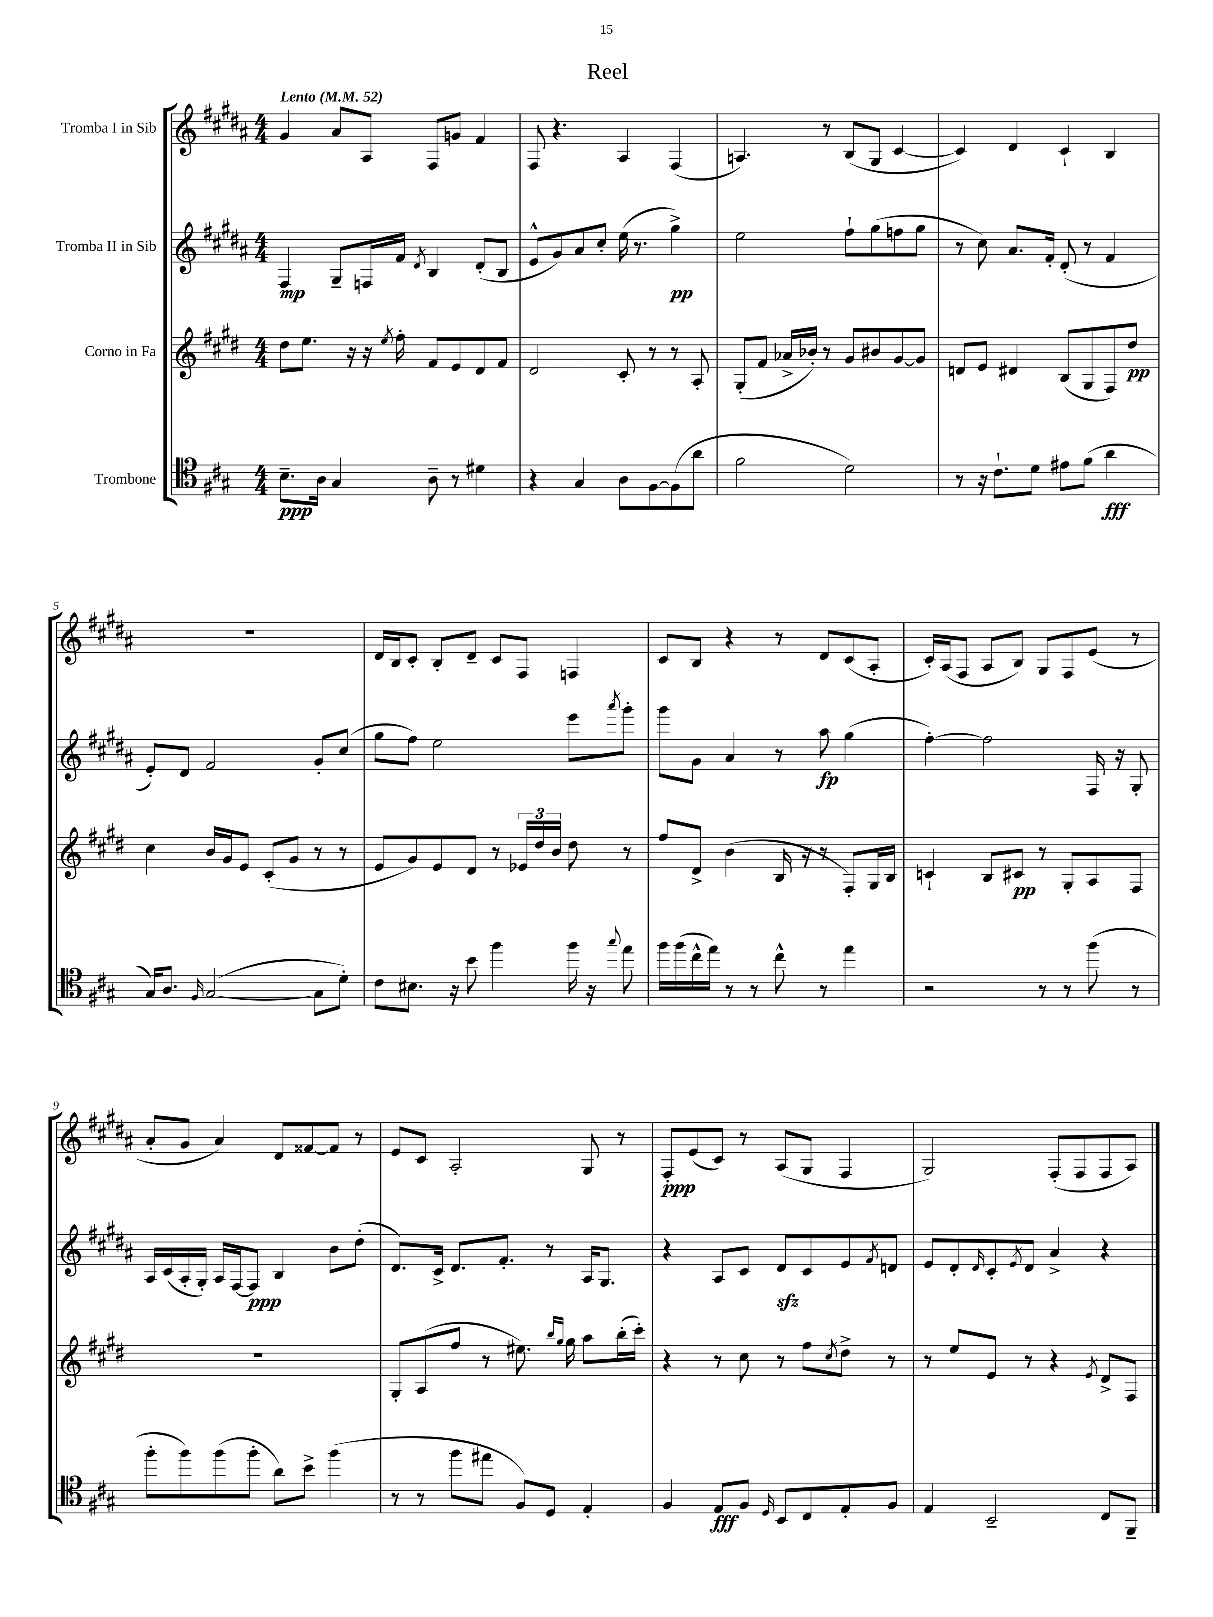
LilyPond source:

\header { title = "Reel" }
<<
\new StaffGroup <<
\new Staff = "s0" \with { instrumentName = "Tromba I in Sib" } {
    \clef treble \key b \major \numericTimeSignature \time 4/4 \tempo "Lento" 4 = 52
    gis'4 ais'8 ais8 fis8 g'8 fis'4 |
    fis8 r4. ais4 fis4( |
    a4.) r8 b8( gis8 cis'4~ |
    cis'4) dis'4 cis'4-! b4 |
    R1 |
    dis'16 b16 cis'8-. b8-. dis'8-- cis'8 fis8 f4 |
    cis'8 b8 r4 r8 dis'8 cis'8( ais8-. |
    cis'16-.) ais16( fis8 ais8 b8) gis8 fis8 e'8( r8 |
    ais'8-. gis'8 ais'4) dis'8 fisis'8~ fisis'8 r8 |
    e'8 cis'8 ais2-. gis8 r8 |
    fis8-.\ppp e'8( cis'8) r8 ais8( gis8 fis4 |
    gis2) fis8-.( fis8 fis8 ais8) \bar "|." |
}
\new Staff = "s1" \with { instrumentName = "Tromba II in Sib" } {
    \clef treble \key b \major \numericTimeSignature \time 4/4
    fis4\mp gis8-- f16 fis'16 \acciaccatura { dis'8 } b4 dis'8-.( b8 |
    e'8-^ gis'8) ais'8 cis''8-. e''16( r8. gis''4->\pp) |
    e''2 fis''8-! gis''8( f''8 gis''8 |
    r8 cis''8) ais'8. fis'16-. dis'8-.( r8 fis'4 |
    e'8-.) dis'8 fis'2 gis'8-. cis''8( |
    gis''8 fis''8) e''2 e'''8 \acciaccatura { ais'''8 } gis'''8-. |
    gis'''8 gis'8 ais'4 r8 ais''8\fp gis''4( |
    fis''4~-.) fis''2 fis16 r16 gis8-. |
    ais16 cis'16( ais16-. gis16-.) ais16 fis16~ fis8\ppp b4 b'8 dis''8-.( |
    dis'8.) cis'16-> dis'8. fis'8.-. r8 ais16 gis8. |
    r4 ais8 cis'8 dis'8\sfz cis'8 e'8 \acciaccatura { fis'8 } d'8 |
    e'8 dis'8-. \grace { dis'16 } cis'8-. \acciaccatura { e'8 } dis'8 ais'4-> r4 \bar "|." |
}
\new Staff = "s2" \with { instrumentName = "Corno in Fa" } {
    \clef treble \key e \major \numericTimeSignature \time 4/4
    dis''8 e''8. r16 r16 \acciaccatura { e''8 } fis''16-. fis'8 e'8 dis'8 fis'8 |
    dis'2 cis'8-. r8 r8 a8-. |
    gis8-.( fis'8 aes'16-> bes'16-.) r8 gis'8 bis'8 gis'8~ gis'8 |
    d'8 e'8 dis'4 b8( gis8 fis8) dis''8\pp |
    cis''4 b'16 gis'16 e'8 cis'8-.( gis'8 r8 r8 |
    e'8 gis'8) e'8 dis'8 r8 \tuplet 3/2 { ees'16 dis''16 b'16 } dis''8 r8 |
    fis''8 dis'8-> b'4( b16 r16 r8 fis8-.) gis16 b16 |
    c'4-! b8 cis'8\pp r8 gis8-. a8 fis8 |
    R1 |
    gis8-. a8( fis''8 r8 eis''8.) \grace { b''16 gis''16 } gis''16 a''8 b''16-.( cis'''16-.) |
    r4 r8 cis''8 r8 fis''8 \acciaccatura { cis''8 } dis''8-> r8 |
    r8 e''8 e'8 r8 r4 \acciaccatura { e'8 } dis'8-> fis8 \bar "|." |
}
\new Staff = "s3" \with { instrumentName = "Trombone" } {
    \clef tenor \key a \major \numericTimeSignature \time 4/4
    b8.--\ppp a16 gis4 a8-- r8 dis'4 |
    r4 gis4 a8 fis8~ fis8( a'8 |
    fis'2 d'2) |
    r8 r16 cis'8.-! d'8 eis'8 fis'8( a'4\fff |
    gis16) a8. \grace { fis16 } gis2~( gis8 d'8-.) |
    cis'8 bis8. r16 b'8 fis''4 fis''16 r16 \appoggiatura { gis''8 } e''8 |
    fis''16 fis''16( cis''16-^ e''16) r8 r8 cis''8-^ r8 e''4 |
    r2 r8 r8 fis''8( r8 |
    fis''8-. fis''8) fis''8( fis''8-. a'8) b'8-> fis''4( |
    r8 r8 fis''8 eis''8 fis8) d8 e4-. |
    fis4 e8\fff fis8 \grace { d16 } b,8 cis8 e8-. fis8 |
    e4 b,2-- cis8 fis,8-- \bar "|." |
}
>>
>>
